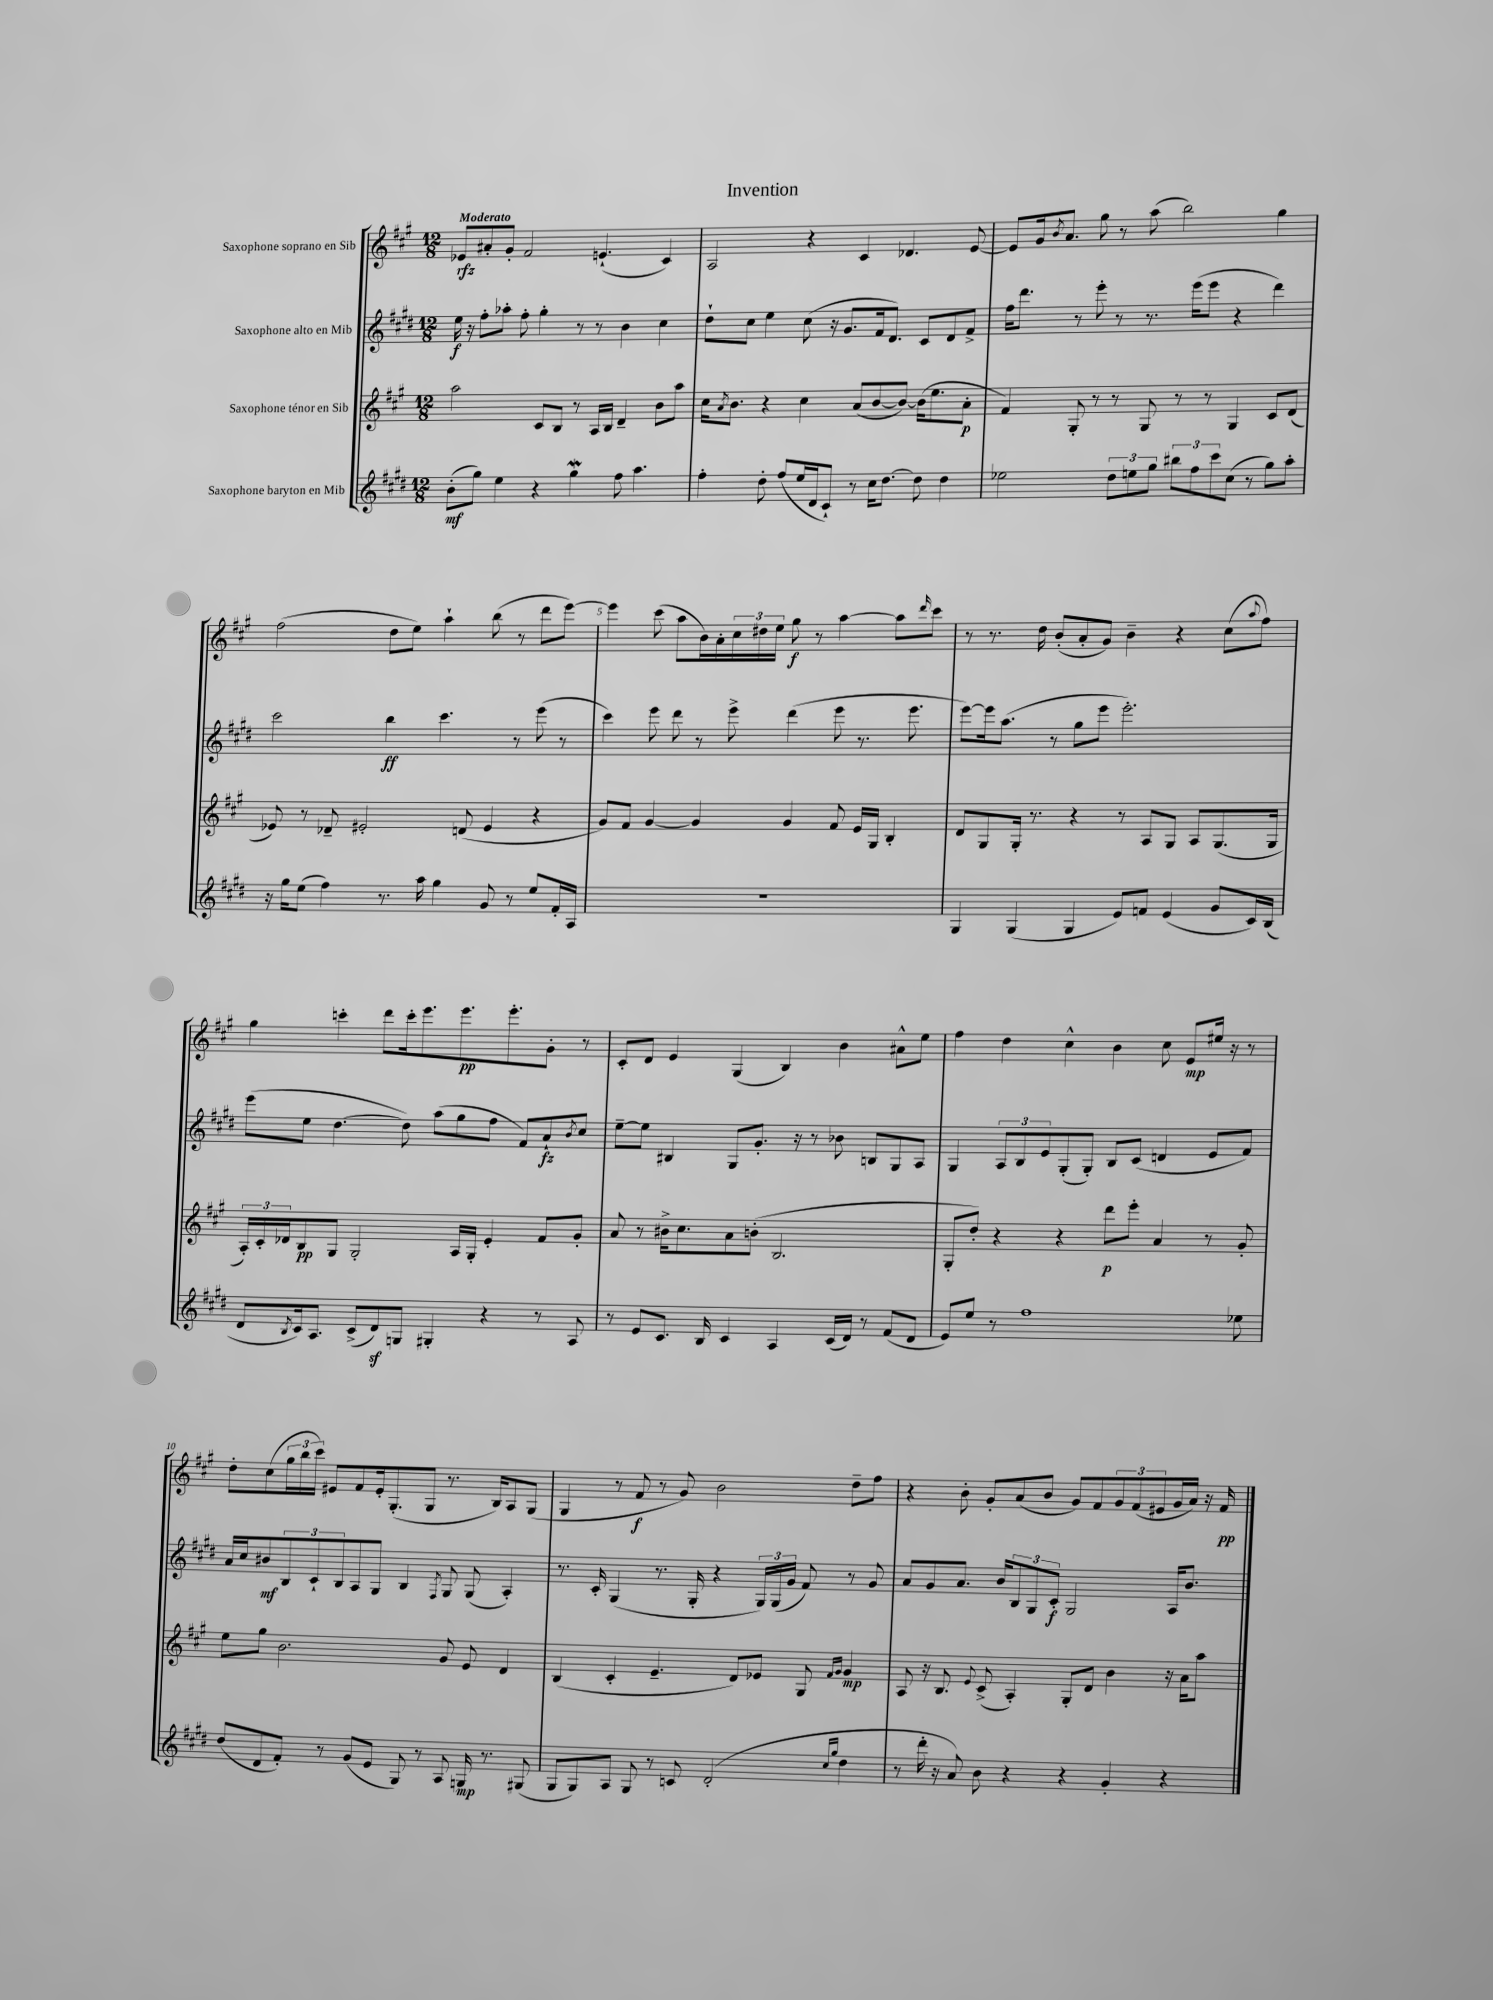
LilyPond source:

\header { title = "Invention" }
<<
\new StaffGroup <<
\new Staff = "s0" \with { instrumentName = "Saxophone soprano en Sib" } {
    \clef treble \key a \major \numericTimeSignature \time 12/8 \tempo "Moderato"
    ees'8\rfz ais'8-. gis'8-. fis'2 e'4.-!( cis'4) |
    a2 r4 cis'4 des'4. e'8~ |
    e'8 gis'16 \acciaccatura { b'8 } a'8. gis''8 r8 a''8( b''2) gis''4 |
    fis''2( d''8 e''8) a''4-! b''8( r8 d'''8 e'''8~) |
    e'''4 cis'''8( a''8 b'16) a'16-. \tuplet 3/2 { cis''16 dis''16 e''16 } gis''8\f r8 a''4~ a''8 \grace { d'''16 } cis'''8 |
    r8 r8. d''16 b'8-.( a'8-. gis'8) b'4-- r4 cis''8( \appoggiatura { a''8 } fis''8) |
    gis''4 c'''4-. d'''8 c'''16-. e'''8. e'''8.\pp e'''8.-. gis'8-. r8 |
    cis'8-. d'8 e'4 gis4( b4) b'4 ais'8-^ e''8 |
    fis''4 d''4 cis''4-^ b'4 cis''8 e'8\mp eis''16 r16 r8 |
    d''8-. cis''8( \tuplet 3/2 { gis''16 b''16 cis'''16) } eis'8 fis'8 eis'16-. gis8.-.( gis8 r8. b16) a8 gis8( |
    gis4 r8 fis'8\f r8 gis'8) b'2 d''8-- fis''8 |
    r4 b'8-. gis'8-. a'8( b'8 gis'8) fis'8 \tuplet 3/2 { gis'8 fis'8( eis'8 } gis'16 a'16) r16 fis'16\pp \bar "|." |
}
\new Staff = "s1" \with { instrumentName = "Saxophone alto en Mib" } {
    \clef treble \key e \major \numericTimeSignature \time 12/8
    e''16\f r16 fis''8-. aes''8-. fis''8-. gis''4-. r8 r8 b'4 cis''4 |
    dis''8-! cis''8 e''4 cis''8( r16 gis'8. fis'16 dis'8.) cis'8 dis'8 fis'8-> |
    fis''16 dis'''8. r8 e'''8-. r8 r8. e'''16( e'''8 r4 dis'''4) |
    cis'''2 b''4\ff cis'''4. r8 e'''8( r8 |
    cis'''4) e'''8 dis'''8 r8 e'''8-> dis'''4( e'''8 r8. e'''8. |
    e'''8~) e'''16 a''8.( r8 gis''8 e'''8 e'''2.-.) |
    e'''8( e''8 dis''4.~ dis''8) a''8( gis''8 fis''8 fis'8) a'8-!\fz \acciaccatura { b'8 } cis''8 |
    e''8~-- e''8 bis4 gis8 gis'8.-. r16 r8 bes'8 b8 gis8 a8 |
    gis4 \tuplet 3/2 { a8 b8 e'8 } gis8-.( gis8-.) b8 cis'8( d'4 e'8 fis'8) |
    a'16 cis''16 bis'8\mf \tuplet 3/2 { b8 cis'8-! b8 } a8 gis8 b4 \acciaccatura { fis8 } gis8 gis8( a4-.) |
    r8. cis'16-. gis4( r8. gis16-. r4 \tuplet 3/2 { gis16) gis16( gis'16 } fis'8) r8 gis'8 |
    a'8 gis'8 a'8. b'16 \tuplet 3/2 { b8 gis8 cis'8-.\f } gis2 a16 b'8. \bar "|." |
}
\new Staff = "s2" \with { instrumentName = "Saxophone ténor en Sib" } {
    \clef treble \key a \major \numericTimeSignature \time 12/8
    a''2 cis'8 b8 r8 a16 b16 d'4-- b'8 a''8 |
    cis''16 \acciaccatura { a'8 } b'8. r4 cis''4 a'8( b'8~ b'8~) b'16( e''8. a'8-.\p |
    fis'4) gis8-. r8 r8 gis8 r8 r8 gis4 cis'8 d'8( |
    ees'8) r8 des'8-- eis'2-. d'8( eis'4 r4 |
    gis'8) fis'8 gis'4~ gis'4 gis'4 fis'8 e'16 gis16 b4-. |
    d'8 gis8 gis16-. r8. r4 r8 a8 gis8 a8 gis8.( gis16 |
    \tuplet 3/2 { a16-.) cis'16-. des'16 } b8\pp gis8 gis2-. a16 gis16-. e'4-. fis'8 gis'8-. |
    a'8 r8 bis'16-> cis''8. a'8 b'8-.( b2. |
    gis8-. d''8-.) r4 r4 d'''8\p e'''8-. a'4 r8 gis'8-. |
    e''8 gis''8 b'2. gis'8 e'8 d'4 |
    b4( cis'4-. e'4.-- d'8) ees'8 gis8 \grace { fis'16 gis'16 } gis'4\mp |
    a8 r16 b8. \appoggiatura { e'8 } cis'8->( a4-.) gis8-. d'8 b'4 r16 a'16 a''8 \bar "|." |
}
\new Staff = "s3" \with { instrumentName = "Saxophone baryton en Mib" } {
    \clef treble \key e \major \numericTimeSignature \time 12/8
    b'8-.\mf( gis''8) e''4 r4 gis''4\mordent fis''8 a''4. |
    fis''4-. dis''8-. fis''8( e''16 dis'16 cis'8-!) r8 cis''16 dis''8.~ dis''8 dis''4 |
    ees''2 \tuplet 3/2 { dis''8 e''8 gis''8 } \tuplet 3/2 { bis''8 fis''8 cis'''8 } cis''8( r8 gis''8) a''8-. |
    r16 gis''16 e''8( fis''4) r8. a''16 gis''4 gis'8 r8 e''8 fis'16-. a16 |
    R1. |
    gis4 gis4( gis4 e'8) f'8 e'4( gis'8 cis'16) b16( |
    dis'8 \acciaccatura { b8 } cis'16) a8. cis'8->( dis'8\sf) g8 gis4-. r4 r8 a8 |
    r8 e'8 cis'8. b16 cis'4 a4 cis'16( dis'16) r8 fis'8( dis'8 |
    e'8) e''8 r8 fis''1 ees''8 |
    dis''8( dis'8 fis'8-.) r8 gis'8( e'8 gis8) r8 a8 g16\mp r8. gis8( |
    gis8 gis8) a8 gis8 r8 c'8 dis'2-.( \grace { cis''16 gis''16 } dis''4 |
    r8 dis'''16-. r16 a'8) b'8 r4 r4 gis'4-. r4 \bar "|." |
}
>>
>>
\layout { \context { \Score \override BarNumber.break-visibility = ##(#f #t #t) barNumberVisibility = #(every-nth-bar-number-visible 5) } }
